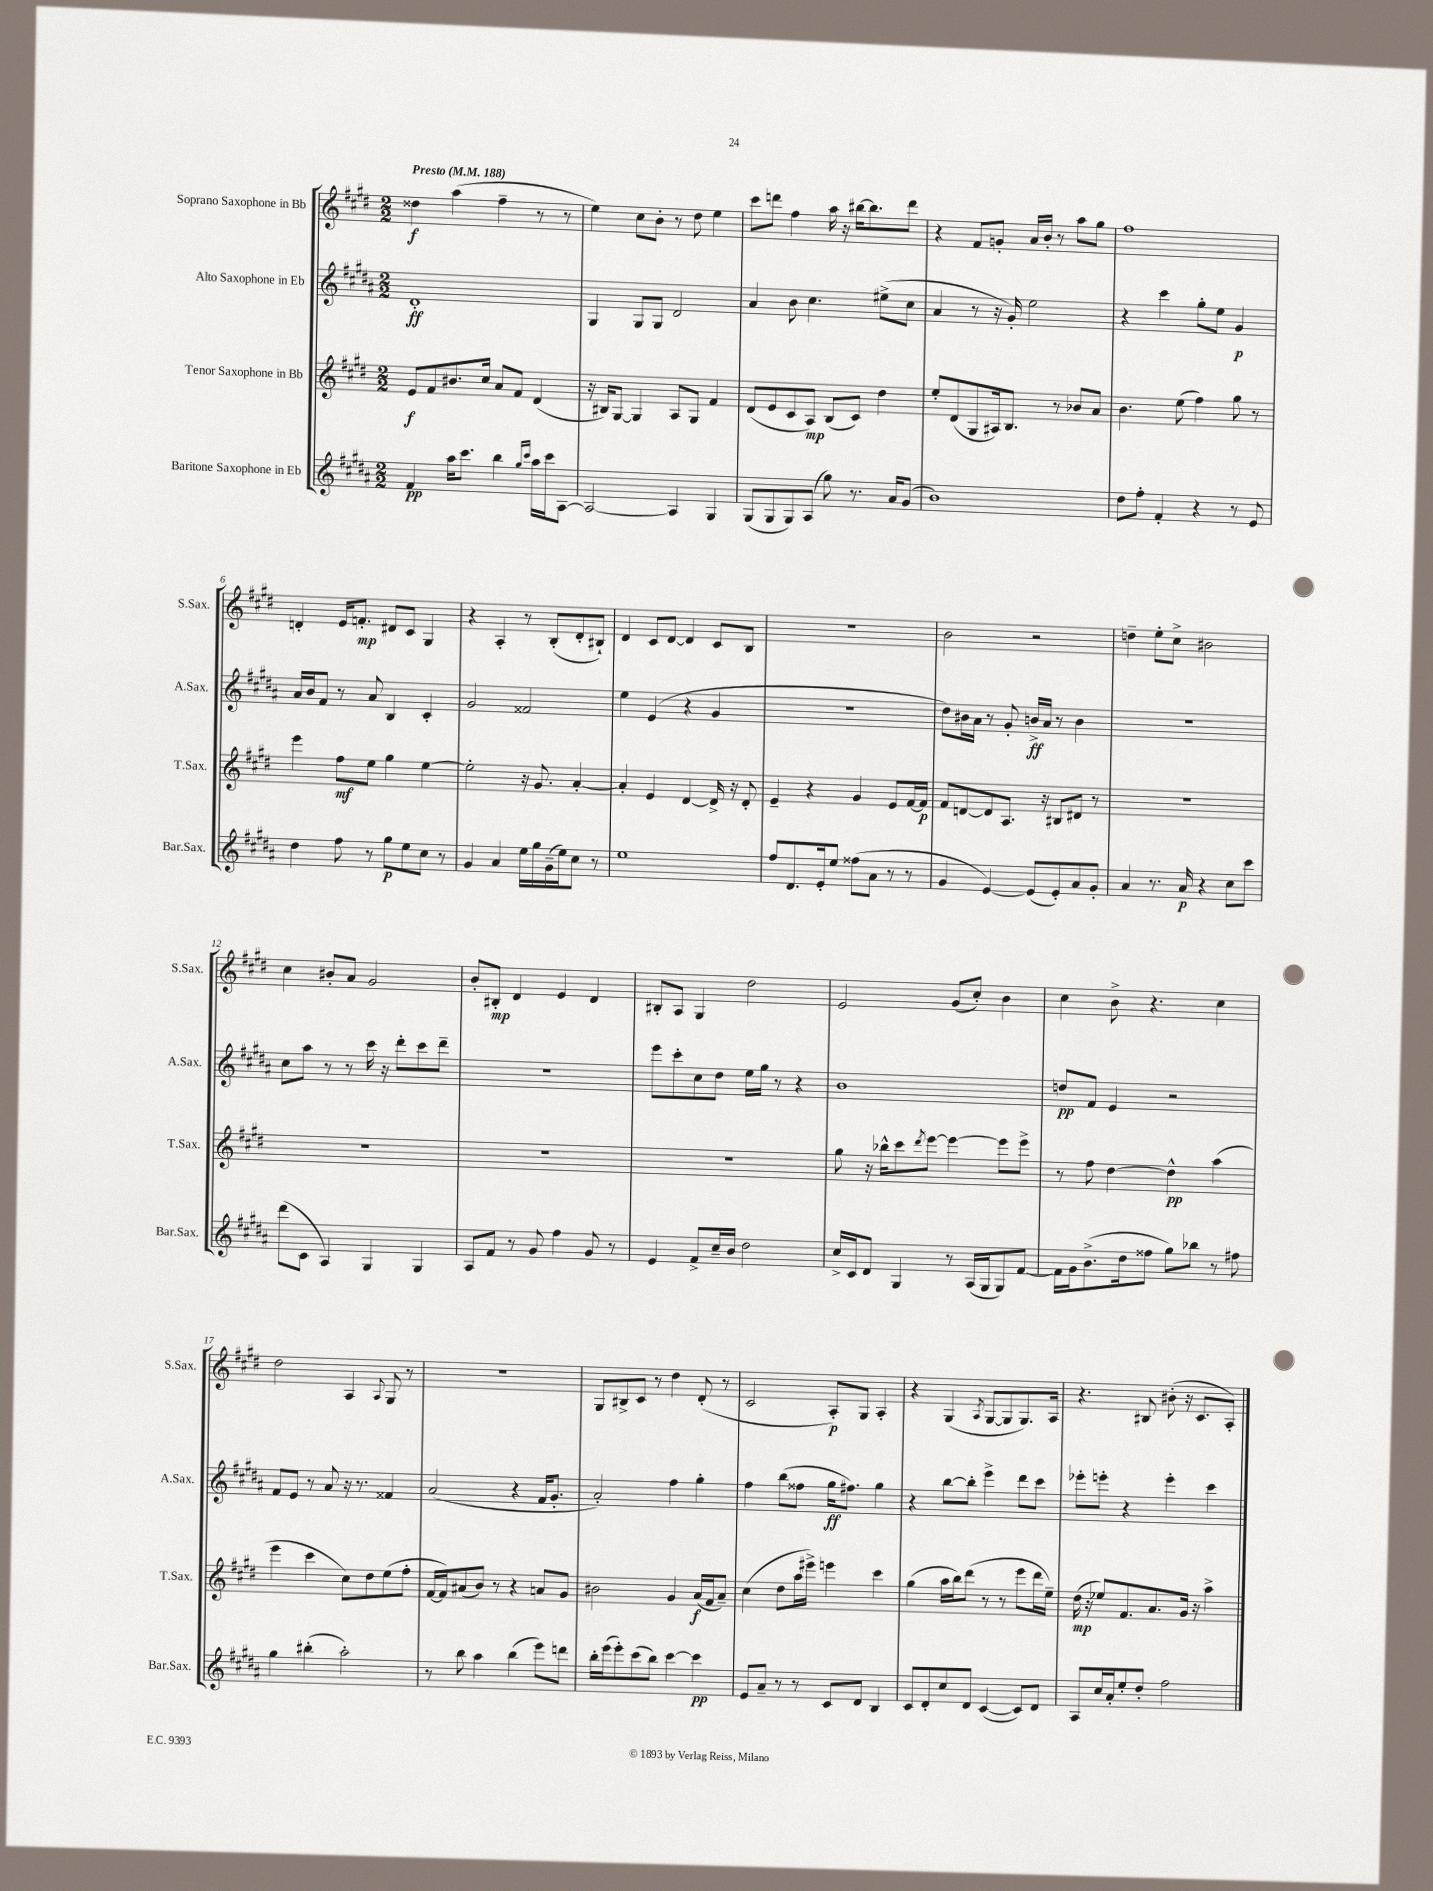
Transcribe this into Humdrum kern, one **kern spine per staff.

**kern	**dynam	**kern	**dynam	**kern	**dynam	**kern	**dynam
*part4	*part4	*part3	*part3	*part2	*part2	*part1	*part1
*staff4	*staff4	*staff3	*staff3	*staff2	*staff2	*staff1	*staff1
*I"Baritone Saxophone in Eb	*	*I"Tenor Saxophone in Bb	*	*I"Alto Saxophone in Eb	*	*I"Soprano Saxophone in Bb	*
*I'Bar.Sax.	*	*I'T.Sax.	*	*I'A.Sax.	*	*I'S.Sax.	*
*clefG2	*	*clefG2	*	*clefG2	*	*clefG2	*
*k[f#c#g#d#a#]	*	*k[f#c#g#d#]	*	*k[f#c#g#d#a#]	*	*k[f#c#g#d#]	*
*M2/2	*	*M2/2	*	*M2/2	*	*M2/2	*
*MM188	*	*MM188	*	*MM188	*	*MM188	*
=1	=1	=1	=1	=1	=1	=1	=1
!	!	!	!	!	!	!LO:TX:a:B:t=Presto	!
4f#/	pp	8e/L	f	1d#'	ff	4dd##X\	f
.	.	8f#/	.	.	.	.	.
16aa#\KL	.	8.b#X/	.	.	.	(4aa\	.
8.ccc#\J	.	.	.	.	.	.	.
.	.	16cc#/Jk	.	.	.	.	.
4bb\	.	8a/L	.	.	.	4ff#~\	.
.	.	8f#/J	.	.	.	.	.
16qqgg#/LL	.	.	.	.	.	.	.
16qqccc#/JJ	.	.	.	.	.	.	.
16aa#\LL	.	(4d#/	.	.	.	8r	.
16ccc#\J	.	.	.	.	.	.	.
[8A#\J	.	.	.	.	.	8r	.
=2	=2	=2	=2	=2	=2	=2	=2
2A#/_	.	16r	.	4G#/	.	4ee\)	.
.	.	16B#X/KL)	.	.	.	.	.
.	.	[8G#/J	.	.	.	.	.
.	.	4G#/]	.	8G#/L	.	8cc#\L	.
.	.	.	.	8G#/J	.	8b'\J	.
4A#/]	.	8A/L	.	2d#/	.	8r	.
.	.	8G#/J	.	.	.	8dd#\	.
4G#/	.	4f#/	.	.	.	4ee\	.
=3	=3	=3	=3	=3	=3	=3	=3
(8G#/L	.	(8d#/L	.	4a#/	.	8ccc#\L	.
8G#/	.	8e/	.	.	.	8dddn\J	.
8G#/)	.	8c#/	.	8b\	.	4ff#\	.
(8A#/J	.	8A/J)	mp	4.cc#\	.	.	.
8gg#\)	.	(8B/L	.	.	.	16aa\	.
.	.	.	.	.	.	16r	.
8.r	.	8c#/J)	.	.	.	[16bb#X\KL	.
.	.	.	.	.	.	8.bb#\]	.
.	.	4dd#\	.	(8ee#X^\L	.	.	.
16a#/KL	.	.	.	.	.	.	.
(8g#/J	.	.	.	8cc#\J	.	8ddd\J	.
=4	=4	=4	=4	=4	=4	=4	=4
1b)	.	8ee'/L	.	4a#/	.	4r	.
.	.	(8d#/	.	.	.	.	.
.	.	8G#/	.	8r	.	8f#/L	.
.	.	16A#X/k)	.	16r	.	8gn'/J	.
.	.	8.B/J	.	16g#'/)	.	.	.
.	.	.	.	2ee\	.	16a/LL	.
.	.	.	.	.	.	16b'/JJ	.
.	.	8r	.	.	.	8r	.
.	.	8b-X/L	.	.	.	8aa\L	.
.	.	8a/J	.	.	.	8gg#\J	.
=5	=5	=5	=5	=5	=5	=5	=5
8dd#\L	.	4.b\	.	4r	.	1ff#	.
8ff#'\J	.	.	.	.	.	.	.
4f#'/	.	.	.	4ccc#\	.	.	.
.	.	(8ee\	.	.	.	.	.
4r	.	4ff#\)	.	8gg#'\L	.	.	.
.	.	.	.	8ee\J	.	.	.
8r	.	8gg#\	.	4g#/	p	.	.
8e/	.	8r	.	.	.	.	.
!!LO:LB:g=z
=6	=6	=6	=6	=6	=6	=6	=6
4dd#\	.	4eee\	.	16a#/LL	.	4dn'/	.
.	.	.	.	16b/J	.	.	.
.	.	.	.	8f#/J	.	.	.
8ff#\	.	8ff#\L	mf	8r	.	16e/KL	.
.	.	.	.	.	.	8.fn'/J	mp
8r	.	8ee\J	.	8a#/	.	.	.
8gg#\L	p	4gg#\	.	4B/	.	8d#X/L	.
8ee\	.	.	.	.	.	8c#/J	.
8cc#\J	.	[4ee\	.	4c#'/	.	4G#/	.
8r	.	.	.	.	.	.	.
=7	=7	=7	=7	=7	=7	=7	=7
4g#/	.	2ee'\]	.	2g#/	.	4r	.
4a#/	.	.	.	.	.	4A'/	.
16ee\LL	.	16r	.	2f##X/	.	8r	.
16gg#\	.	8.g#/	.	.	.	.	.
(16g#~\	.	.	.	.	.	(8B'/L	.
16ee\J)	.	.	.	.	.	.	.
8cc#\J	.	[4a'/	.	.	.	8d#'/	.
8r	.	.	.	.	.	8B#X`/J)	.
=8	=8	=8	=8	=8	=8	=8	=8
1ee	.	4a'/]	.	4ee\	.	4d#/	.
.	.	4e/	.	(4e/	.	8c#/L	.
.	.	.	.	.	.	[8d#/J	.
.	.	[4d#/	.	4r	.	4d#/]	.
.	.	16d#^/]	.	4g#/	.	8c#/L	.
.	.	16r	.	.	.	.	.
.	.	8d#'/	.	.	.	8B/J	.
=9	=9	=9	=9	=9	=9	=9	=9
8ff#/L	.	4e~/	.	1r	.	1r	.
8.d#/	.	.	.	.	.	.	.
.	.	4r	.	.	.	.	.
16e'/k	.	.	.	.	.	.	.
8ee/J	.	.	.	.	.	.	.
(8ff##X\L	.	4g#/	.	.	.	.	.
8a#\J	.	.	.	.	.	.	.
8r	.	8e/L	.	.	.	.	.
8r	.	[16f#/L	.	.	.	.	.
.	.	16f#/JJ]	p	.	.	.	.
=10	=10	=10	=10	=10	=10	=10	=10
4g#/	.	8f#/L	.	8dd#\L)	.	2b\	.
.	.	[8dn/	.	16b#X\L	.	.	.
.	.	.	.	16a#\JJ	.	.	.
[4e/)	.	8d/]	.	8r	.	.	.
.	.	8.A/J	.	8g#'/	.	.	.
(8e/L]	.	.	.	16bn^/LL	ff	2r	.
.	.	16r	.	16a#/JJ	.	.	.
8e'/)	.	8B#X/L	.	8r	.	.	.
8a#/	.	8d#X/J	.	4b\	.	.	.
8g#'/J	.	8r	.	.	.	.	.
=11	=11	=11	=11	=11	=11	=11	=11
4a#/	.	1r	.	1r	.	4ddn~\	.
8.r	.	.	.	.	.	8ee'\L	.
.	.	.	.	.	.	8cc#^\J	.
16a#/	p	.	.	.	.	.	.
4r	.	.	.	.	.	2b#X\	.
8cc#\L	.	.	.	.	.	.	.
8ccc#\J	.	.	.	.	.	.	.
!!LO:LB:g=z
=12	=12	=12	=12	=12	=12	=12	=12
(8ddd#\L	.	1r	.	8cc#\L	.	4cc#\	.
8c#\J	.	.	.	8aa#\J	.	.	.
4A#/)	.	.	.	8r	.	8b#X'/L	.
.	.	.	.	8r	.	8a/J	.
4G#/	.	.	.	16ccc#\	.	2g#/	.
.	.	.	.	16r	.	.	.
.	.	.	.	8ddd#'\L	.	.	.
4G#/	.	.	.	8ccc#\	.	.	.
.	.	.	.	8ddd#~\J	.	.	.
=13	=13	=13	=13	=13	=13	=13	=13
8A#/L	.	1r	.	1r	.	8b'/L	.
8f#/J	.	.	.	.	.	8B#X'/J	mp
8r	.	.	.	.	.	4d#/	.
8g#/	.	.	.	.	.	.	.
4ff#\	.	.	.	.	.	4e/	.
8g#/	.	.	.	.	.	4d#/	.
8r	.	.	.	.	.	.	.
=14	=14	=14	=14	=14	=14	=14	=14
4e/	.	1r	.	8eee\L	.	8B#X'/L	.
.	.	.	.	8ccc#'\	.	8A/J	.
8f#^/L	.	.	.	8cc#\	.	4G#/	.
16cc#~/L	.	.	.	8dd#\J	.	.	.
16b/JJ	.	.	.	.	.	.	.
2dd#\	.	.	.	16ee\LL	.	2dd#\	.
.	.	.	.	16gg#\JJ	.	.	.
.	.	.	.	8r	.	.	.
.	.	.	.	4r	.	.	.
=15	=15	=15	=15	=15	=15	=15	=15
16cc#^/LL	.	8gg#\	.	1b	.	2e/	.
16c#/J	.	.	.	.	.	.	.
8d#/J	.	16r	.	.	.	.	.
.	.	16bb-X^^\KL	.	.	.	.	.
4G#/	.	8ccc#\	.	.	.	.	.
.	.	8qddd#/	.	.	.	.	.
.	.	[8eee\J	.	.	.	.	.
8r	.	4eee\_	.	.	.	(8g#/L	.
(16A#/LL	.	.	.	.	.	8cc#'/J)	.
16G#/J	.	.	.	.	.	.	.
8G#/)	.	8eee\L]	.	.	.	4b\	.
[8f#/J	.	8eee^\J	.	.	.	.	.
=16	=16	=16	=16	=16	=16	=16	=16
16f#\LL]	.	8r	.	8ddn/L	pp	4cc#\	.
16g#\J	.	.	.	.	.	.	.
(8.b^\	.	8ff#\	.	8f#/J	.	.	.
.	.	[4dd#\	.	4e/	.	8b^\	.
16dd#\k	.	.	.	.	.	.	.
8ff##X\J	.	.	.	.	.	4.r	.
8gg#\L)	.	4dd#^^\]	pp	2r	.	.	.
8bb-X\J	.	.	.	.	.	.	.
8r	.	(4aa\	.	.	.	4cc#\	.
8ff#X\	.	.	.	.	.	.	.
!!LO:LB:g=z
=17	=17	=17	=17	=17	=17	=17	=17
4gg#\	.	4eee\	.	8f#/L	.	2dd#\	.
.	.	.	.	8e/J	.	.	.
(4bb#X'\	.	4ccc#\	.	8r	.	.	.
.	.	.	.	8a#/	.	.	.
2aa#'\)	.	8cc#\L)	.	16r	.	4A/	.
.	.	.	.	8.r	.	.	.
.	.	8dd#\	.	.	.	.	.
.	.	.	.	.	.	8qqA/	.
.	.	(8ee\	.	4f##X/	.	8G#/	.
.	.	8ff#'\J	.	.	.	8r	.
=18	=18	=18	=18	=18	=18	=18	=18
8r	.	[16f#/LL	.	(2a#/	.	1r	.
.	.	16f#/J])	.	.	.	.	.
8bb\	.	(8a#X/	.	.	.	.	.
4aa#\	.	8b/J)	.	.	.	.	.
.	.	8r	.	.	.	.	.
(4bb\	.	4r	.	4r	.	.	.
8eee\L)	.	8an/L	.	16f#/KL	.	.	.
.	.	.	.	8.g#'/J	.	.	.
8dddn\J	.	8g#/J	.	.	.	.	.
=19	=19	=19	=19	=19	=19	=19	=19
16bb'\LL	.	2b#X\	.	2a#'/)	.	8G#/L	.
(16eee\J	.	.	.	.	.	.	.
8eee'\)	.	.	.	.	.	8B#X^/	.
(8ccc#\	.	.	.	.	.	8c#/J	.
8bb\J)	.	.	.	.	.	8r	.
[4ccc#\	.	4g#/	.	4ff#\	.	4dd#\	.
4ccc#\]	pp	(16a/LL	f	4gg#'\	.	(8d#'/	.
.	.	16f#/J	.	.	.	.	.
.	.	8a~/J)	.	.	.	8r	.
=20	=20	=20	=20	=20	=20	=20	=20
8e/L	.	(4cc#\	.	4ff#\	.	2c#/	.
8a#~/J	.	.	.	.	.	.	.
8r	.	8dd#\L	.	(8bb\L	.	.	.
8r	.	16aa\L	.	8ff##X\J	.	.	.
.	.	16eee#X^\JJ)	.	.	.	.	.
8c#/L	.	4eeen\	.	16gg#\KL	ff	8A'/L)	p
.	.	.	.	8.ff#X\J)	.	.	.
8d#/J	.	.	.	.	.	8G#/J	.
4B/	.	4ccc#\	.	4gg#\	.	4A'/	.
=21	=21	=21	=21	=21	=21	=21	=21
8c#/L	.	(4gg#\	.	4r	.	4r	.
8d#'/	.	.	.	.	.	.	.
8cc#/	.	16aa\LL	.	[8bb\L	.	(4G#/	.
.	.	16bb\J)	.	.	.	.	.
8d#/J	.	(8ddd#\J	.	8bb'\J]	.	.	.
.	.	.	.	.	.	8qA/	.
([4c#/	.	8r	.	4eee^\	.	[8G#/L	.
.	.	8r	.	.	.	8G#/]	.
8c#/L])	.	8eee\L	.	8ddd#\L	.	8.G#/)	.
8d#/J	.	16ddd#\L	.	8ccc#\J	.	.	.
.	.	16ee~\JJ)	.	.	.	16A/Jk	.
=22	=22	=22	=22	=22	=22	=22	=22
8A#/L	.	(16dd#\	mp	8eee-X'\L	.	4.r	.
.	.	16r	.	.	.	.	.
16cc#/L	.	8ee-X/L)	.	8eeen'\J	.	.	.
16a#'/J	.	.	.	.	.	.	.
8ee'/	.	8.f#/	.	4r	.	.	.
8dd#'/J	.	.	.	.	.	8B#X/	.
.	.	8.a/	.	.	.	.	.
2ff#\	.	.	.	4eee'\	.	(8b#X'\	.
.	.	16g#/Jk	.	.	.	16r	.
.	.	16r	.	.	.	8.c#/L	.
.	.	4aa^\	.	4ccc#\	.	.	.
.	.	.	.	.	.	8A'/J)	.
==	==	==	==	==	==	==	==
*-	*-	*-	*-	*-	*-	*-	*-
